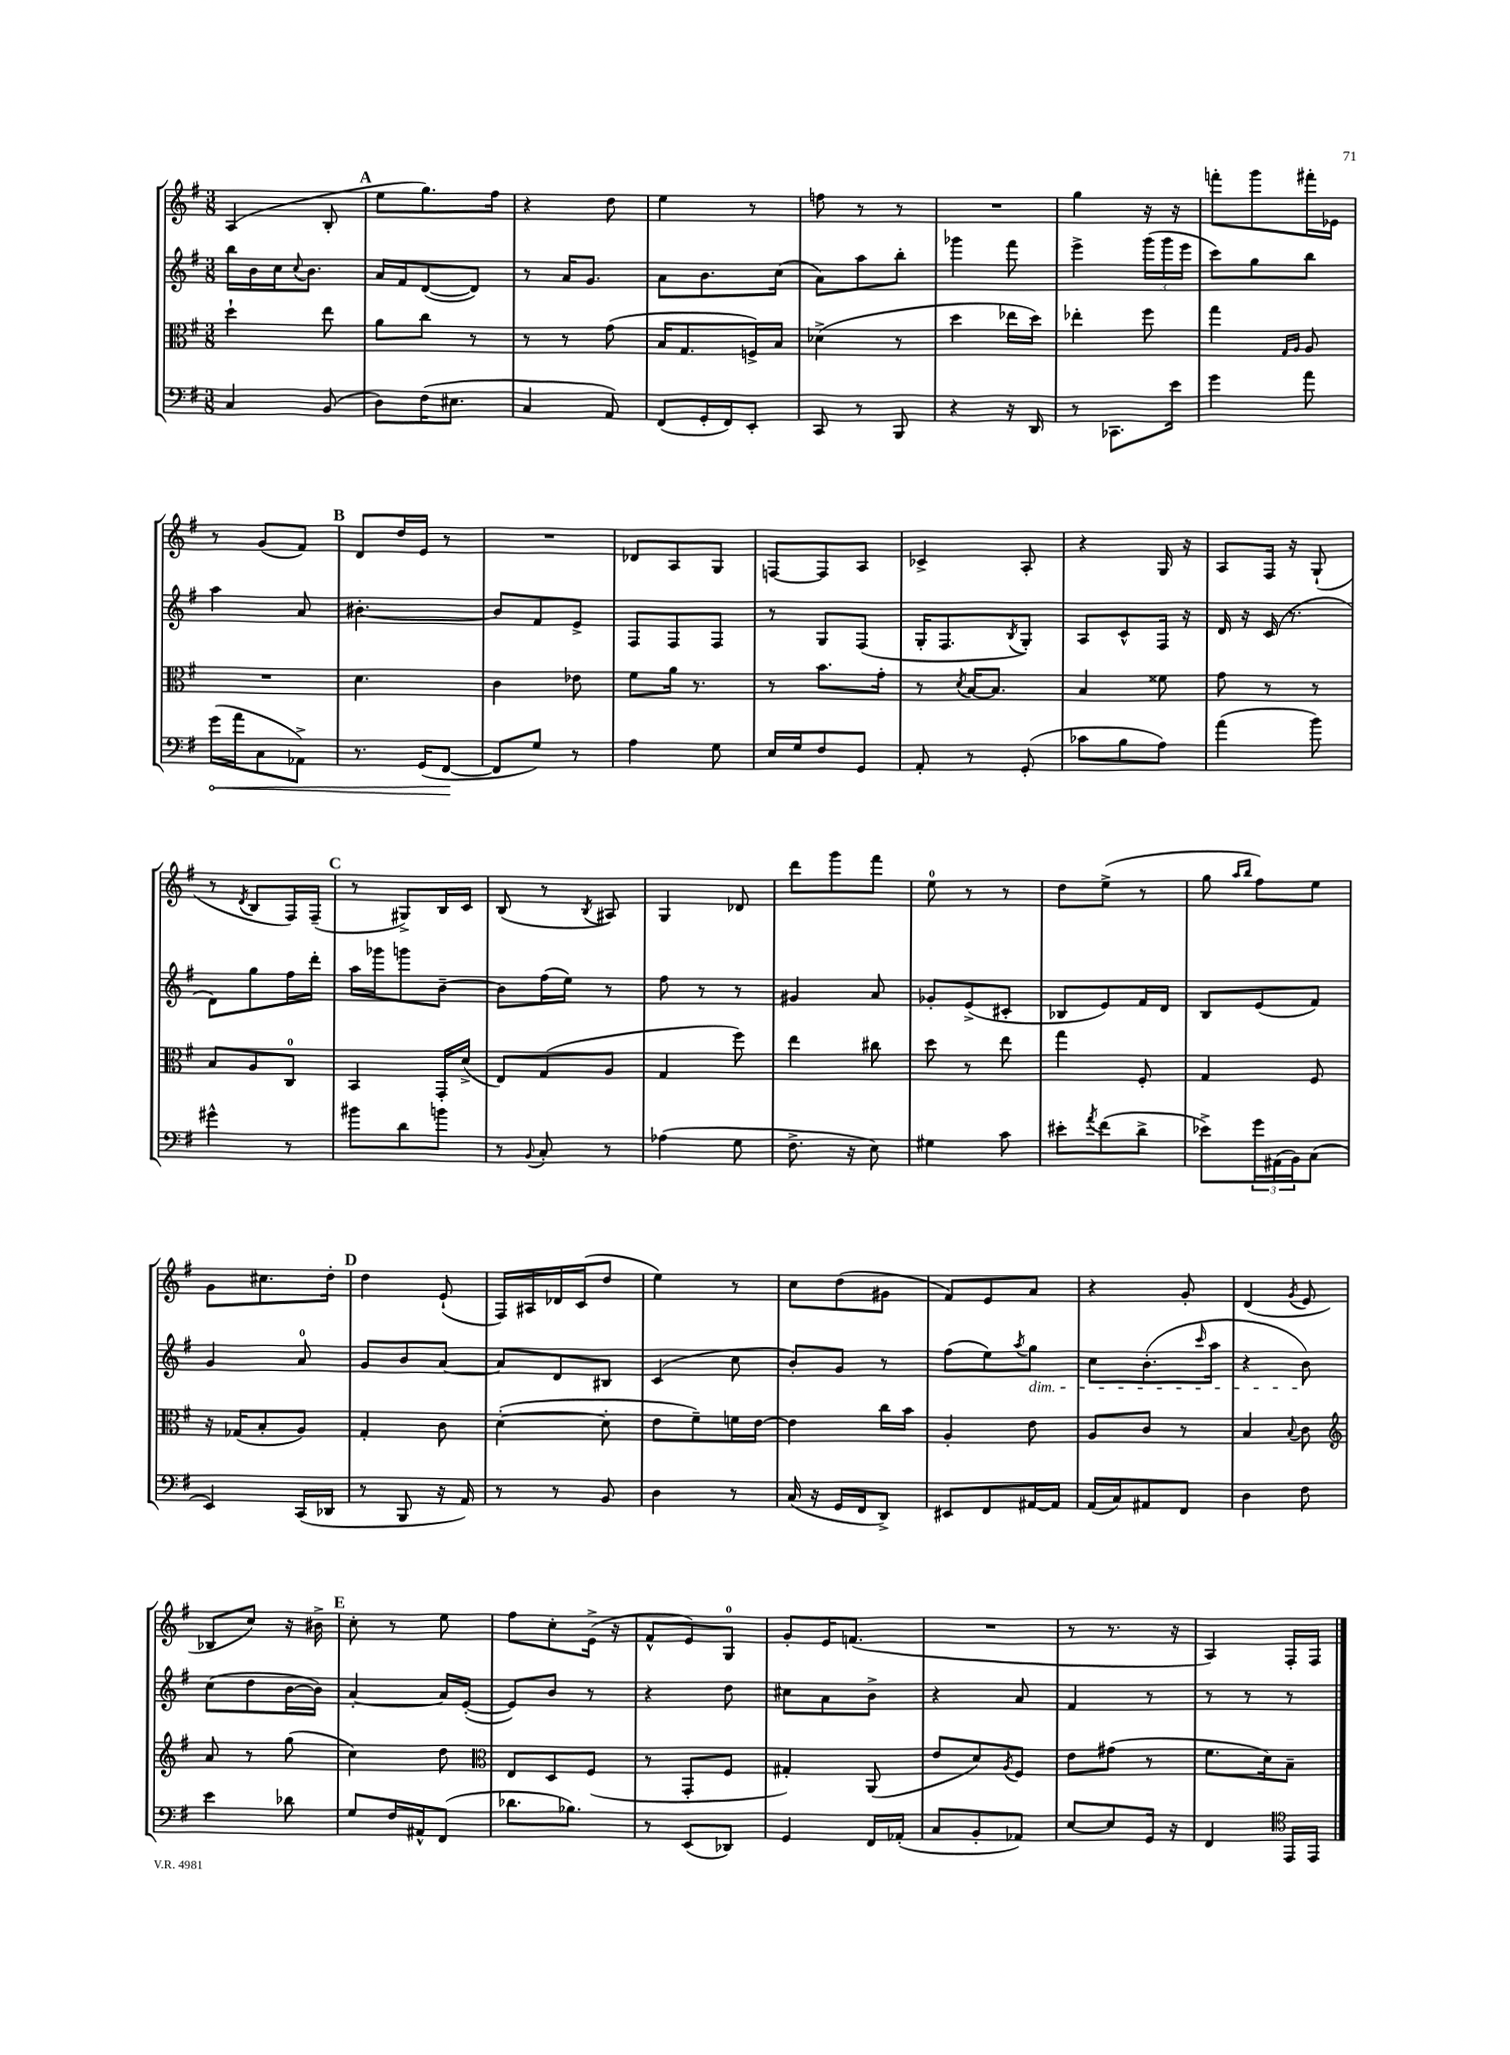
<<
\new StaffGroup <<
\new Staff = "s0" {
    \clef treble \key g \major \numericTimeSignature \time 3/8
    a4( b8-. |
    \mark \markup { \bold "A" } e''8 g''8.) fis''16 |
    r4 d''8 |
    e''4 r8 |
    f''8 r8 r8 |
    R4. |
    g''4 r16 r16 |
    f'''8-. g'''8 fis'''16-. ees'16 |
    r8 g'8( fis'8) |
    \mark \markup { \bold "B" } d'8 d''16 e'16 r8 |
    R4. |
    des'8 a8 g8 |
    f8~ f8 a8 |
    ces'4-> a8-. |
    r4 g16 r16 |
    a8 fis16 r16 g8-!( |
    r8 \acciaccatura { d'8 } b8 fis16) fis16--( |
    \mark \markup { \bold "C" } r8 gis8->) b16 c'16 |
    b8( r8 \acciaccatura { b8 } ais8) |
    g4 des'8 |
    d'''8 g'''8 fis'''8 |
    e''8-0 r8 r8 |
    d''8 e''8->( r8 |
    g''8 \grace { a''16 b''16 } fis''8) e''8 |
    g'8 cis''8. d''16-. |
    \mark \markup { \bold "D" } d''4 e'8-!( |
    fis16) ais16 des'16 c'16( d''8 |
    e''4) r8 |
    c''8 d''8( gis'8 |
    fis'8) e'8 a'8 |
    r4 g'8-. |
    d'4( \acciaccatura { g'8 } e'8 |
    bes8 c''8) r16 bis'16-> |
    \mark \markup { \bold "E" } c''8-. r8 e''8 |
    fis''8 c''8-. e'16->( r16 |
    fis'8-^ e'8) g8-0 |
    g'8-. e'16 f'8.( |
    R4. |
    r8 r8. r16 |
    a4) fis16-. fis16 \bar "|." |
}
\new Staff = "s1" {
    \clef treble \key g \major \numericTimeSignature \time 3/8
    b''16 b'16 c''16 \appoggiatura { c''8 } b'8. |
    \mark \markup { \bold "A" } a'16 fis'16 d'8~( d'8) |
    r8 a'16 g'8. |
    a'8 b'8. c''16( |
    a'8) a''8 b''8-. |
    ges'''4 fis'''8 |
    e'''4-> \tuplet 3/2 { g'''16( g'''16 e'''16 } |
    c'''8) g''8 b''8 |
    a''4 a'8 |
    \mark \markup { \bold "B" } bis'4.~-. |
    bis'8 fis'8 e'8-> |
    fis8 fis8 fis8 |
    r8 g8 fis8( |
    g16-. fis8. \acciaccatura { b8 } g8-.) |
    a8 c'8-^ fis16 r16 |
    d'16 r16 c'16( r8. |
    d'8) g''8 fis''16 d'''16-. |
    \mark \markup { \bold "C" } a''16 ges'''16 g'''8 b'8~-- |
    b'8 fis''16( e''16) r8 |
    fis''8 r8 r8 |
    gis'4 a'8 |
    ges'8-. e'8->( cis'8-. |
    bes8 e'8) fis'16 d'16 |
    b8 e'8( fis'8) |
    g'4 a'8-0 |
    \mark \markup { \bold "D" } g'8 b'8 a'8~ |
    a'8 d'8 bis8 |
    c'4( c''8 |
    b'8-.) g'8 r8 |
    fis''8( e''8) \acciaccatura { a''8 } g''8\dim |
    c''8 b'8.-.( \grace { c'''16 } a''16 |
    r4 b'8\!) |
    c''8( d''8 b'16~ b'16) |
    \mark \markup { \bold "E" } a'4~-. a'16 e'16~-.( |
    e'8) b'8 r8 |
    r4 d''8 |
    cis''8 a'8 b'8-> |
    r4 a'8 |
    fis'4 r8 |
    r8 r8 r8 \bar "|." |
}
\new Staff = "s2" {
    \clef alto \key g \major \numericTimeSignature \time 3/8
    d''4-! e''8 |
    \mark \markup { \bold "A" } a'8 c''8 r8 |
    r8 r8 g'8( |
    b16 g8. f16->) b16 |
    des'4->( r8 |
    d''4 ees''16 d''16) |
    ees''4-. fis''8 |
    g''4 \grace { g16 a16 } a8 |
    R4. |
    \mark \markup { \bold "B" } d'4. |
    c'4 ees'8 |
    fis'8 a'16 r8. |
    r8 b'8. g'16-. |
    r8 \acciaccatura { d'8 } b16~ b8. |
    b4 fisis'8 |
    g'8 r8 r8 |
    b8 a8 c8-0 |
    \mark \markup { \bold "C" } b,4 g,16-. d'16->( |
    e8) g8( a8 |
    g4 fis''8) |
    e''4 cis''8 |
    d''8 r8 e''8 |
    g''4 fis8-. |
    g4 fis8 |
    r16 ges16( b8-. a8) |
    \mark \markup { \bold "D" } g4-. c'8 |
    d'4~-.( d'8-. |
    e'8 fis'8--) f'16 e'16~ |
    e'4 c''16 b'16 |
    a4-. e'8 |
    a8 c'8 r8 |
    b4 \appoggiatura { b8 } c'8 |
    \clef treble a'8 r8 g''8( |
    \mark \markup { \bold "E" } c''4) d''8 |
    \clef alto e8 d8 fis8( |
    r8 g,8-. fis8 |
    gis4-.) a,8( |
    e'8 d'8) \acciaccatura { a8 } fis8 |
    e'8 gis'8( r8 |
    fis'8. d'16) b8-- \bar "|." |
}
\new Staff = "s3" {
    \clef bass \key g \major \numericTimeSignature \time 3/8
    c4 b,8( |
    \mark \markup { \bold "A" } d8) fis16( eis8. |
    c4 a,8) |
    fis,8( g,16-. fis,16) e,8-. |
    c,8 r8 b,,8 |
    r4 r16 d,16 |
    r8 ces,8. e'16 |
    g'4 a'8 |
    \once \override Hairpin.circled-tip = ##t g'16\<( a'16 c8 aes,8->) |
    \mark \markup { \bold "B" } r8. g,16( fis,8~\! |
    fis,8 g8) r8 |
    a4 g8 |
    e16 g16 fis8 g,8 |
    a,8-. r8 g,8-.( |
    ces'8 b8 a8) |
    a'4( b'8) |
    gis'4-^ r8 |
    \mark \markup { \bold "C" } bis'8 d'8 b'8 |
    r8 \appoggiatura { b,8 } c8-. r8 |
    aes4( g8 |
    fis8.-> r16 e8) |
    gis4 c'8 |
    eis'8-. \acciaccatura { a'8 } fis'8( d'8-> |
    ees'8->) \tuplet 3/2 { g'16 ais,16( b,16) } c8( |
    e,4) c,16( des,16 |
    \mark \markup { \bold "D" } r8 b,,8 r16 a,16) |
    r8 r8 b,8 |
    d4 r8 |
    c16( r16 g,16 fis,16 d,8->) |
    eis,8 fis,8 ais,16~ ais,16 |
    a,16( c16) ais,8 fis,8 |
    d4 fis8 |
    e'4 des'8 |
    \mark \markup { \bold "E" } g8 fis16 ais,16-^ fis,8( |
    des'8. bes8.) |
    r8 e,8( des,8) |
    g,4 fis,16 aes,16-.( |
    c8 b,8-. aes,8) |
    e8~ e8 g,16 r16 |
    fis,4 \clef tenor e,16 e,16 \bar "|." |
}
>>
>>
\layout { \context { \Score \remove "Bar_number_engraver" } }
